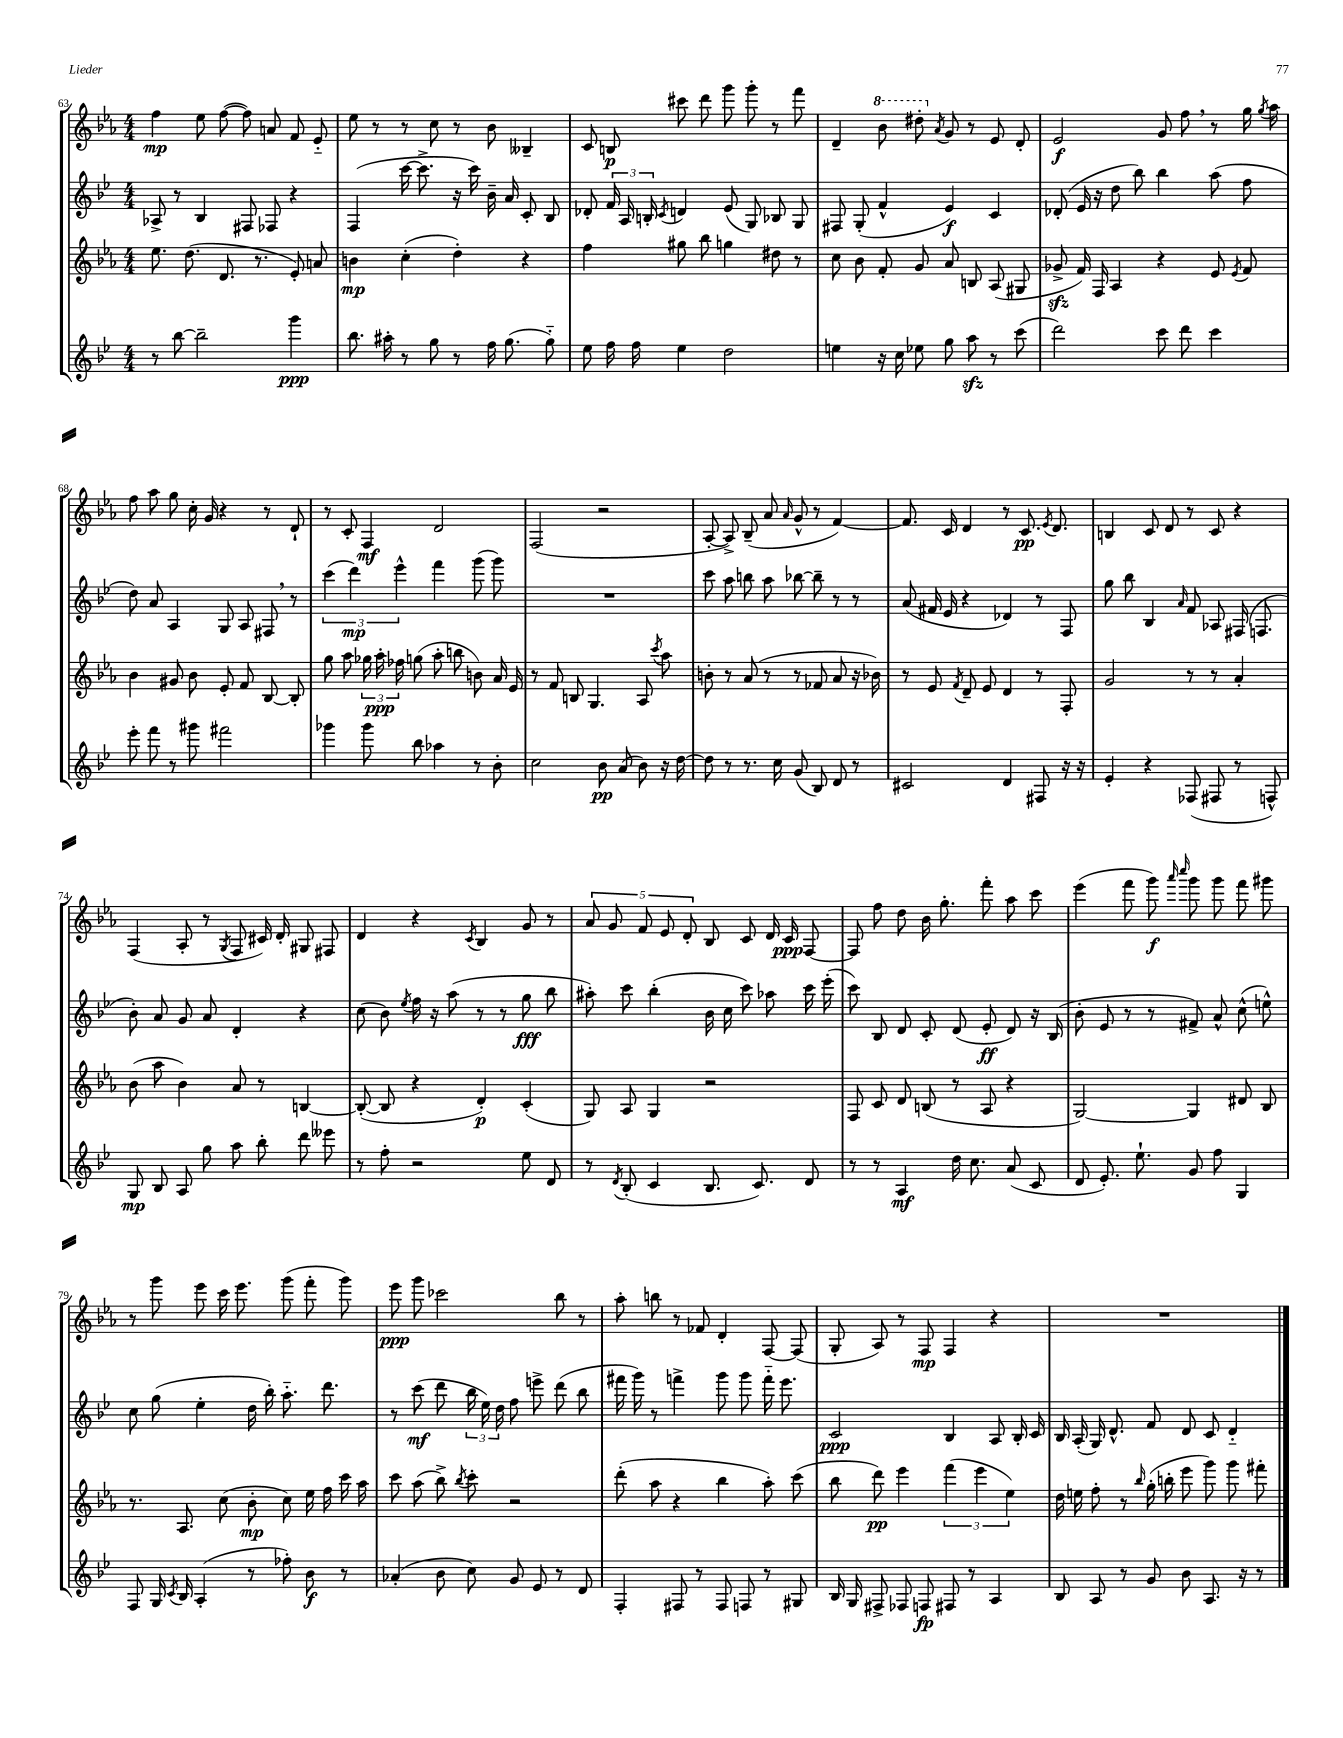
<<
\new StaffGroup <<
\new Staff = "s0" {
    \clef treble \key ees \major \numericTimeSignature \time 4/4
    \autoBeamOff f''4\mp ees''8 f''8~( f''8) a'8 f'8 ees'8-_ |
    ees''8 r8 r8 c''8 r8 bes'8 beses4-- |
    c'8 b8\p cis'''8 d'''8 g'''8 g'''8-. r8 f'''8 |
    d'4-- \ottava #1 bes''8 dis'''8-. \ottava #0 \acciaccatura { aes'8 } g'8 r8 ees'8 d'8-. |
    ees'2\f g'8 f''8 \breathe r8 g''16 \acciaccatura { g''8 } aes''16 |
    f''8 aes''8 g''8 c''16-. g'16 r4 r8 d'8-! |
    r8 c'8-. f4\mf d'2 |
    f2( r2 |
    aes8~-. aes8->) bes8--( aes'8 \grace { aes'16 } g'8-^ r8 f'4~) |
    f'8. c'16 d'4 r8 c'8.\pp \acciaccatura { ees'8 } d'8. |
    b4 c'8 d'8 r8 c'8 r4 |
    f4( aes8-. r8 \acciaccatura { g8 } f8 cis'16) d'16-. gis8 fis8 |
    d'4 r4 \acciaccatura { c'8 } bes4 g'8 r8 |
    \tuplet 5/4 { aes'8 g'8 f'8 ees'8 d'8-. } bes8 c'8 d'16 c'16\ppp f8~ |
    f8 f''8 d''8 bes'16 g''8.-. f'''8-. aes''8 c'''8 |
    ees'''4( f'''8 g'''8\f) \grace { aes'''16 c''''16 } g'''8 g'''8 f'''8 gis'''8 |
    r8 g'''8 ees'''8 c'''16 ees'''8. g'''8( f'''8-. g'''8) |
    ees'''8\ppp g'''8 ces'''2 bes''8 r8 |
    aes''8-. b''8 r8 fes'8 d'4-. f8~ f8( |
    g8-. aes8) r8 f8\mp f4 r4 |
    R1 \bar "|." |
}
\new Staff = "s1" {
    \clef treble \key bes \major \numericTimeSignature \time 4/4
    \autoBeamOff aes8-> r8 bes4 fis8 fes8 r4 |
    f4( c'''16~ c'''8.-> r16 c'''16) bes'16-- a'16 c'8-. bes8 |
    des'8-. \tuplet 3/2 { f'16 a16 b16-. } \acciaccatura { c'8 } d'4 ees'8( g8) bes8 g8 |
    fis8 g8-.( f'4-^ ees'4\f) c'4 |
    des'8-.( ees'16 r16 d''8 bes''8) bes''4 a''8( f''8 |
    d''8) a'8 a4 g8 a8 fis8 \breathe r8 |
    \tuplet 3/2 { c'''4( d'''4\mp) ees'''4-^ } f'''4 g'''8( g'''8) |
    R1 |
    c'''8 a''8 b''8 a''8 bes''8~ bes''8-- r8 r8 |
    a'8( fis'16 ees'16 r4 des'4) r8 f8 |
    g''8 bes''8 bes4 \grace { a'16 } f'8 aes8 fis16( f8. |
    bes'8-.) a'8 g'8 a'8 d'4-. r4 |
    c''8( bes'8) \acciaccatura { ees''8 } f''16 r16 a''8( r8 r8 g''8\fff bes''8 |
    ais''8-.) c'''8 bes''4-.( bes'16 c''16 c'''8) aes''8 c'''16 ees'''16-.( |
    c'''8) bes8 d'8 c'8-. d'8( ees'8-.\ff d'8) r16 bes16( |
    bes'8-. ees'8 r8 r8 fis'8->) a'8-^ c''8-^( e''8-^) |
    c''8 g''8( ees''4-. d''16 bes''16-.) a''8.-_ d'''8. |
    r8 c'''8\mf( d'''8 \tuplet 3/2 { bes''16 ees''16) d''16 } f''8 e'''8-> d'''8( bes''8 |
    fis'''16 g'''16) r8 f'''4-> g'''8 g'''8 f'''16-_ ees'''8. |
    c'2\ppp bes4 a8 bes16-. c'16 |
    bes16 a16-.( g16) d'8.-^ f'8 d'8 c'8 d'4-_ \bar "|." |
}
\new Staff = "s2" {
    \clef treble \key ees \major \numericTimeSignature \time 4/4
    \autoBeamOff ees''8. d''8.( d'8. r8. ees'8-.) a'8 |
    b'4\mp c''4-.( d''4-.) r4 |
    f''4 gis''8 bes''8 g''4 dis''8 r8 |
    c''8 bes'8 f'8-. g'8 aes'8 b8 aes8( gis8 |
    ges'8->\sfz f'16) f16 aes4 r4 ees'8 \acciaccatura { ees'8 } f'8 |
    bes'4 gis'8 bes'8 ees'8-. f'8 bes8~ bes8-. |
    g''8 aes''8 \tuplet 3/2 { ges''16 aes''16-.\ppp fes''16 } g''8( aes''8-. b''8 b'8) aes'16 ees'16 |
    r8 f'8 b8 g4. aes8 \acciaccatura { c'''8 } aes''8 |
    b'8-. r8 aes'8( r8 r8 fes'8 aes'8 r16 bes'16) |
    r8 ees'8 \acciaccatura { f'8 } d'8-- ees'8 d'4 r8 f8-. |
    g'2 r8 r8 aes'4-. |
    bes'8( aes''8 bes'4) aes'8 r8 b4~ |
    b8~-.( b8 r4 d'4-.\p) c'4-.( |
    g8) aes8 g4 r2 |
    f8 c'8 d'8 b8( r8 aes8 r4 |
    g2~) g4 dis'8 bes8 |
    r8. aes8. c''8( bes'8-.\mp c''8) ees''16 f''16 c'''16 aes''16 |
    c'''8 aes''8( bes''8->) \acciaccatura { bes''8 } c'''8-. r2 |
    d'''8-.( aes''8 r4 bes''4 aes''8-.) c'''8( |
    bes''8 d'''8\pp) ees'''4 \tuplet 3/2 { f'''4( ees'''4 ees''4) } |
    d''16 e''16 f''8-. r8 \grace { bes''16 } g''16-.( b''16-. ees'''8 g'''8) g'''8 fis'''8-. \bar "|." |
}
\new Staff = "s3" {
    \clef treble \key bes \major \numericTimeSignature \time 4/4
    \autoBeamOff r8 bes''8~ bes''2-- g'''4\ppp |
    bes''8. ais''16-. r8 g''8 r8 f''16 g''8.( g''8-_) |
    ees''8 f''16 f''16 ees''4 d''2 |
    e''4 r16 c''16 ees''8 g''8 a''8\sfz r8 c'''8( |
    d'''2) c'''8 d'''8 c'''4 |
    ees'''8-. f'''8 r8 gis'''8 fis'''2 |
    ges'''4 ges'''8 bes''8 aes''4 r8 bes'8-. |
    c''2 bes'8\pp a'8( bes'8) r16 d''16~ |
    d''8 r8 r8. c''16 g'8( bes8) d'8 r8 |
    cis'2 d'4 fis8 r16 r16 |
    ees'4-. r4 fes8( fis8 r8 f8-^) |
    g8\mp bes8 a8 g''8 a''8 bes''8-. d'''8 eeses'''8 |
    r8 f''8-. r2 ees''8 d'8 |
    r8 \acciaccatura { d'8 } bes8-.( c'4 bes8. c'8.) d'8 |
    r8 r8 a4\mf d''16 c''8. a'8( c'8 |
    d'8 ees'8.-.) ees''8.-! g'8 f''8 g4 |
    f8 g16 \acciaccatura { c'8 } bes16 a4-.( r8 fes''8-.) bes'8\f r8 |
    aes'4-.( bes'8 c''8) g'8 ees'8 r8 d'8 |
    f4-. fis8 r8 fis8 f8 r8 gis8 |
    bes16 g16 fis8-> fes8 f8\fp fis8 r8 a4 |
    bes8 a8 r8 g'8 bes'8 a8. r16 r8 \bar "|." |
}
>>
>>
\layout { \context { \Score currentBarNumber = #63 } }
